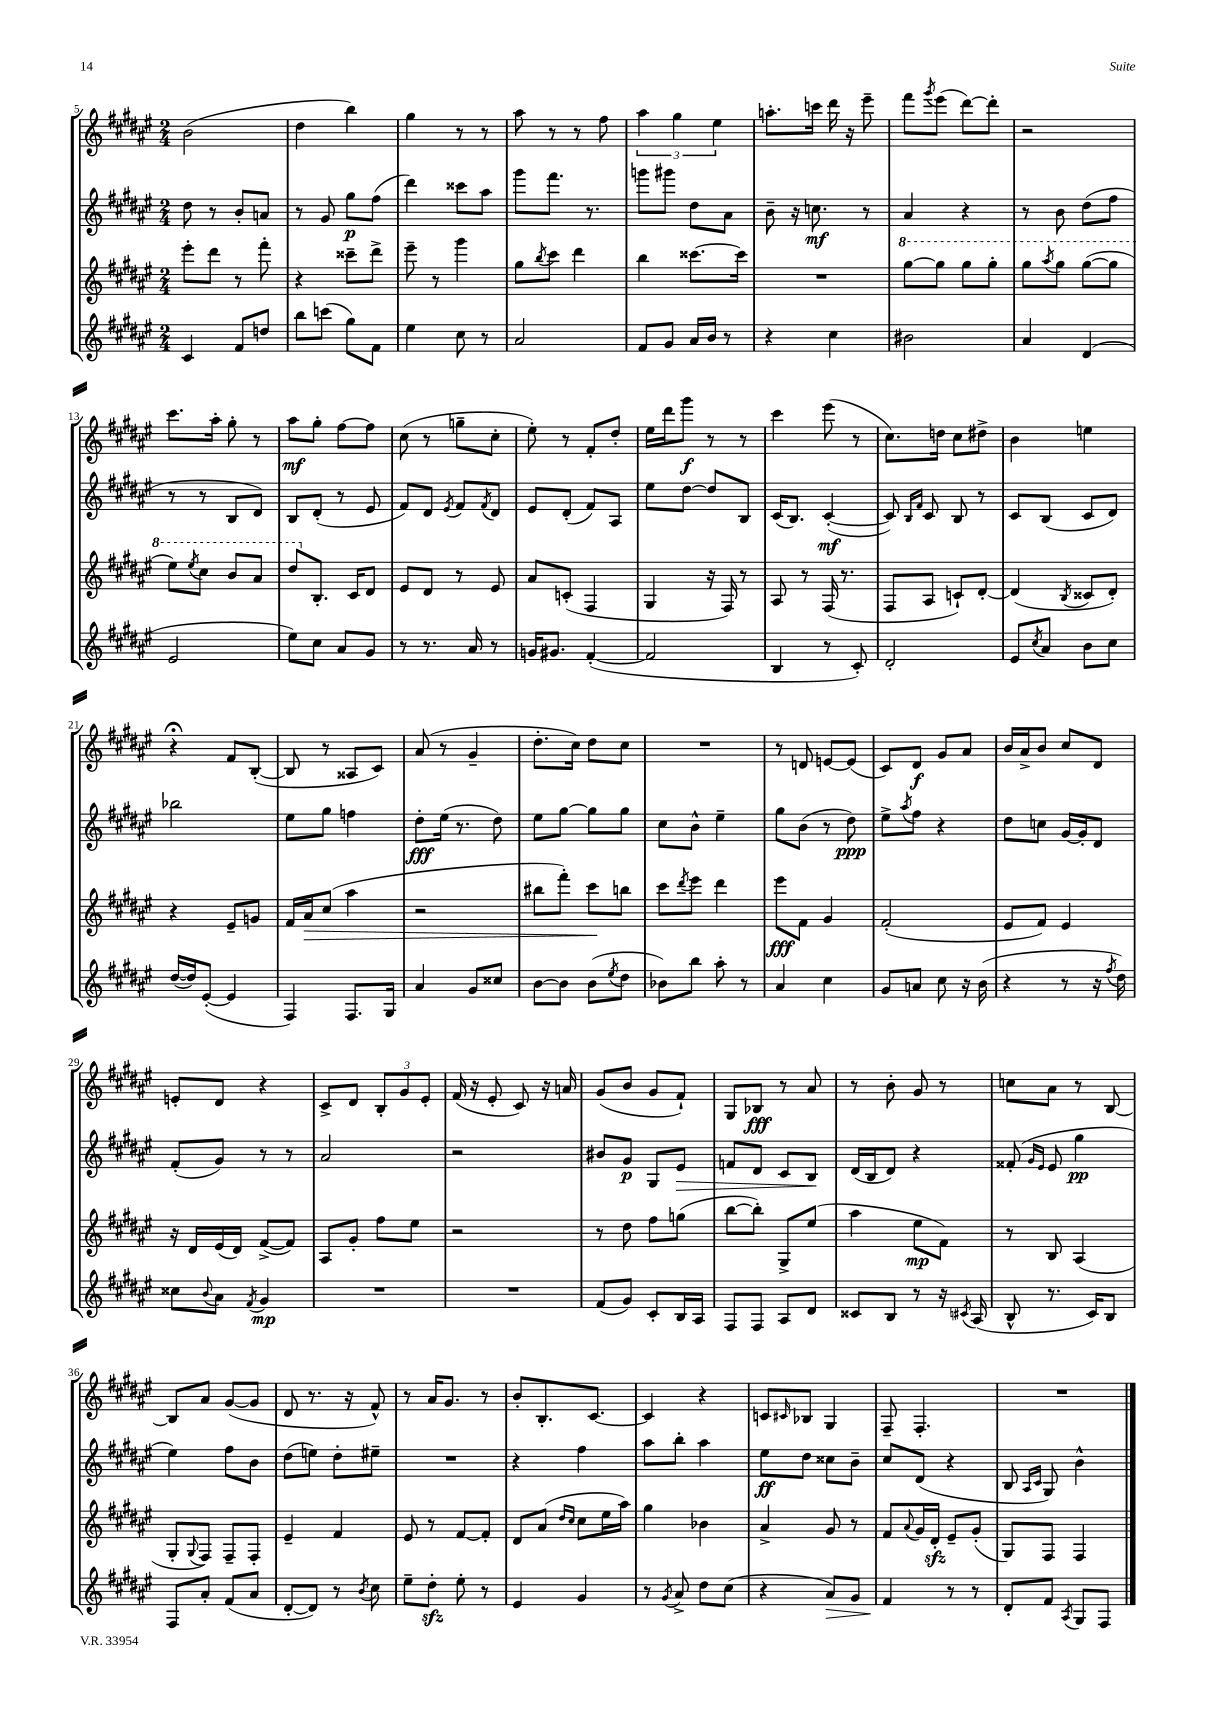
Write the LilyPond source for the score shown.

<<
\new StaffGroup <<
\new Staff = "s0" {
    \clef treble \key fis \major \numericTimeSignature \time 2/4
    b'2( |
    dis''4 b''4) |
    gis''4 r8 r8 |
    ais''8 r8 r8 fis''8 |
    \tuplet 3/2 { ais''4 gis''4 eis''4 } |
    a''8.-. c'''16 dis'''16 r16 eis'''8-- |
    fis'''8 \acciaccatura { gis'''8 } eis'''8( dis'''8~) dis'''8-. |
    r2 |
    cis'''8. ais''16-. gis''8-. r8 |
    ais''8\mf gis''8-. fis''8~ fis''8 |
    cis''8( r8 g''8-- cis''8-. |
    eis''8-.) r8 fis'8-. dis''8-. |
    eis''16 dis'''16 gis'''8\f r8 r8 |
    cis'''4 eis'''8( r8 |
    cis''8.) d''16 cis''8 dis''8-> |
    b'4 e''4 |
    r4\fermata fis'8 b8~-.( |
    b8 r8 aisis8 cis'8) |
    ais'8( r8 gis'4-- |
    dis''8.-. cis''16) dis''8 cis''8 |
    R2 |
    r8 d'8 e'8~ e'8( |
    cis'8) dis'8\f gis'8 ais'8 |
    b'16 ais'16-> b'8 cis''8 dis'8 |
    e'8-. dis'8 r4 |
    cis'8-> dis'8 \tuplet 3/2 { b8-. gis'8 eis'8-. } |
    fis'16( r16 eis'8-. cis'8) r16 a'16 |
    gis'8( b'8 gis'8 fis'8-!) |
    gis8 bes8\fff r8 ais'8 |
    r8 b'8-. gis'8 r8 |
    c''8 ais'8 r8 b8~ |
    b8 ais'8 gis'8~( gis'8 |
    dis'8 r8. r16 fis'8-^) |
    r8 ais'16 gis'8. r8 |
    b'8-. b8.-. cis'8.~ |
    cis'4 r4 |
    c'8 \grace { cis'16 } bes8 gis4 |
    fis8-- fis4.-. |
    R2 \bar "|." |
}
\new Staff = "s1" {
    \clef treble \key fis \major \numericTimeSignature \time 2/4
    dis''8 r8 b'8-. a'8 |
    r8 gis'8 gis''8\p fis''8( |
    dis'''4) cisis'''8 ais''8 |
    gis'''8 fis'''8. r8. |
    g'''8 gis'''8 dis''8 ais'8 |
    b'8-- r16 c''8.\mf r8 |
    ais'4 r4 |
    r8 b'8 dis''8( fis''8 |
    r8 r8 b8 dis'8) |
    b8 dis'8-.( r8 eis'8 |
    fis'8) dis'8 \acciaccatura { eis'8 } fis'8 \acciaccatura { fis'8 } dis'8 |
    eis'8 dis'8-.( fis'8) ais8 |
    eis''8 dis''8~ dis''8 b8 |
    cis'16( b8.) cis'4~-.\mf( |
    cis'8) \grace { b16 fis'16 } cis'8 b8 r8 |
    cis'8 b8( cis'8 dis'8) |
    bes''2 |
    eis''8 gis''8 f''4 |
    dis''8-.\fff eis''16( r8. dis''8) |
    eis''8 gis''8~ gis''8 gis''8 |
    cis''8 b'8-^ eis''4-- |
    gis''8 b'8( r8 dis''8\ppp) |
    eis''8-> \acciaccatura { ais''8 } fis''8 r4 |
    dis''8 c''8 gis'16~ gis'16-. dis'8 |
    fis'8-.( gis'8) r8 r8 |
    ais'2 |
    r2 |
    bis'8 gis'8\p gis8 eis'8\> |
    f'8 dis'8 cis'8 b8\! |
    dis'16( b16 dis'8) r4 |
    fisis'8-.( \grace { gis'16 eis'16 } eis'8 gis''4\pp |
    eis''4) fis''8 b'8 |
    dis''8( e''8) dis''8-. eis''8-- |
    R2 |
    r4 fis''4 |
    ais''8 b''8-. ais''4 |
    eis''8\ff dis''8 cisis''8 b'8-- |
    cis''8 dis'8( r4 |
    b8 \grace { ais16 cis'16 } gis8) b'4-^ \bar "|." |
}
\new Staff = "s2" {
    \clef treble \key fis \major \numericTimeSignature \time 2/4
    eis'''8-. dis'''8 r8 fis'''8-. |
    r4 cisis'''8-- dis'''8-> |
    eis'''8-- r8 gis'''4 |
    gis''8 \acciaccatura { b''8 } cis'''8 dis'''4 |
    b''4 cisis'''8.~ cisis'''16 |
    R2 |
    \ottava #1 gis'''8~ gis'''8 gis'''8 gis'''8-. |
    gis'''8 \acciaccatura { ais'''8 } gis'''8 gis'''8~( gis'''8 |
    eis'''8) \acciaccatura { eis'''8 } cis'''8 b''8 ais''8 |
    dis'''8 \ottava #0 b8.-. cis'16 dis'8 |
    eis'8 dis'8 r8 eis'8 |
    ais'8 c'8-.( fis4 |
    gis4 r16 fis16) r8 |
    ais8 r8 fis16( r8. |
    fis8 ais8 c'8-!) dis'8~-. |
    dis'4( \acciaccatura { b8 } cisis'8 dis'8-.) |
    r4 eis'8-- g'8 |
    fis'16 ais'16\> cis''8( ais''4 |
    r2 |
    bis''8 fis'''8-.) cis'''8\! b''8 |
    cis'''8 \acciaccatura { dis'''8 } eis'''8 dis'''4 |
    eis'''8\fff fis'8 gis'4 |
    fis'2-.( |
    eis'8 fis'8) eis'4 |
    r16 dis'16 eis'16( dis'16) fis'8~->( fis'8) |
    ais8 gis'8-. fis''8 eis''8 |
    r2 |
    r8 dis''8 fis''8 g''8( |
    b''8~ b''8-.) gis8-> eis''8( |
    ais''4 eis''8\mp fis'8) |
    r8 b8 ais4( |
    gis8-. \appoggiatura { gis8 } fis8) fis8-- fis8-. |
    eis'4-- fis'4 |
    eis'8 r8 fis'8~ fis'8-. |
    dis'8 ais'8( \grace { dis''16 cis''16 } cis''8 eis''16 ais''16) |
    gis''4 bes'4 |
    ais'4-> gis'8 r8 |
    fis'8 \appoggiatura { ais'8 } gis'16 dis'16-.\sfz eis'8-- gis'8-.( |
    gis8) fis8 fis4 \bar "|." |
}
\new Staff = "s3" {
    \clef treble \key fis \major \numericTimeSignature \time 2/4
    cis'4 fis'8 d''8 |
    b''8 c'''8( gis''8) fis'8 |
    eis''4 cis''8 r8 |
    ais'2 |
    fis'8 gis'8 ais'16 b'16 r8 |
    r4 cis''4 |
    bis'2 |
    ais'4 dis'4( |
    eis'2 |
    eis''8) cis''8 ais'8 gis'8 |
    r8 r8. ais'16 r8 |
    g'16 gis'8. fis'4~-.( |
    fis'2 |
    b4 r8 cis'8-.) |
    dis'2-. |
    eis'8 \acciaccatura { cis''8 } ais'8 b'8 cis''8 |
    dis''16~( dis''16) eis'8~-.( eis'4 |
    fis4) fis8. gis16 |
    ais'4 gis'8 cisis''8 |
    b'8~ b'8 b'8( \acciaccatura { eis''8 } dis''8 |
    bes'8) b''8 ais''8-. r8 |
    ais'4 cis''4 |
    gis'8 a'8 cis''8 r16 b'16( |
    r4 r8 r16 \acciaccatura { fis''8 } dis''16) |
    cisis''8 \appoggiatura { b'8 } ais'8 \acciaccatura { fis'8 } gis'4\mp |
    R2 |
    R2 |
    fis'8( gis'8) cis'8-. b16 ais16 |
    fis8 fis8 ais8 dis'8 |
    cisis'8 b8 r8 r16 \acciaccatura { cis'8 } ais16( |
    b8-^ r8. cis'16) b8 |
    fis8 ais'8-. fis'8( ais'8 |
    dis'8~-. dis'8) r8 \acciaccatura { b'8 } cis''8 |
    eis''8-- dis''8-.\sfz eis''8-. r8 |
    eis'4 gis'4 |
    r8 \acciaccatura { gis'8 } ais'8-> dis''8 cis''8( |
    r4 ais'8\>) gis'8 |
    fis'4\! r8 r8 |
    dis'8-. fis'8 \acciaccatura { ais8 } gis8 fis8 \bar "|." |
}
>>
>>
\layout { \context { \Score currentBarNumber = #5 } }
